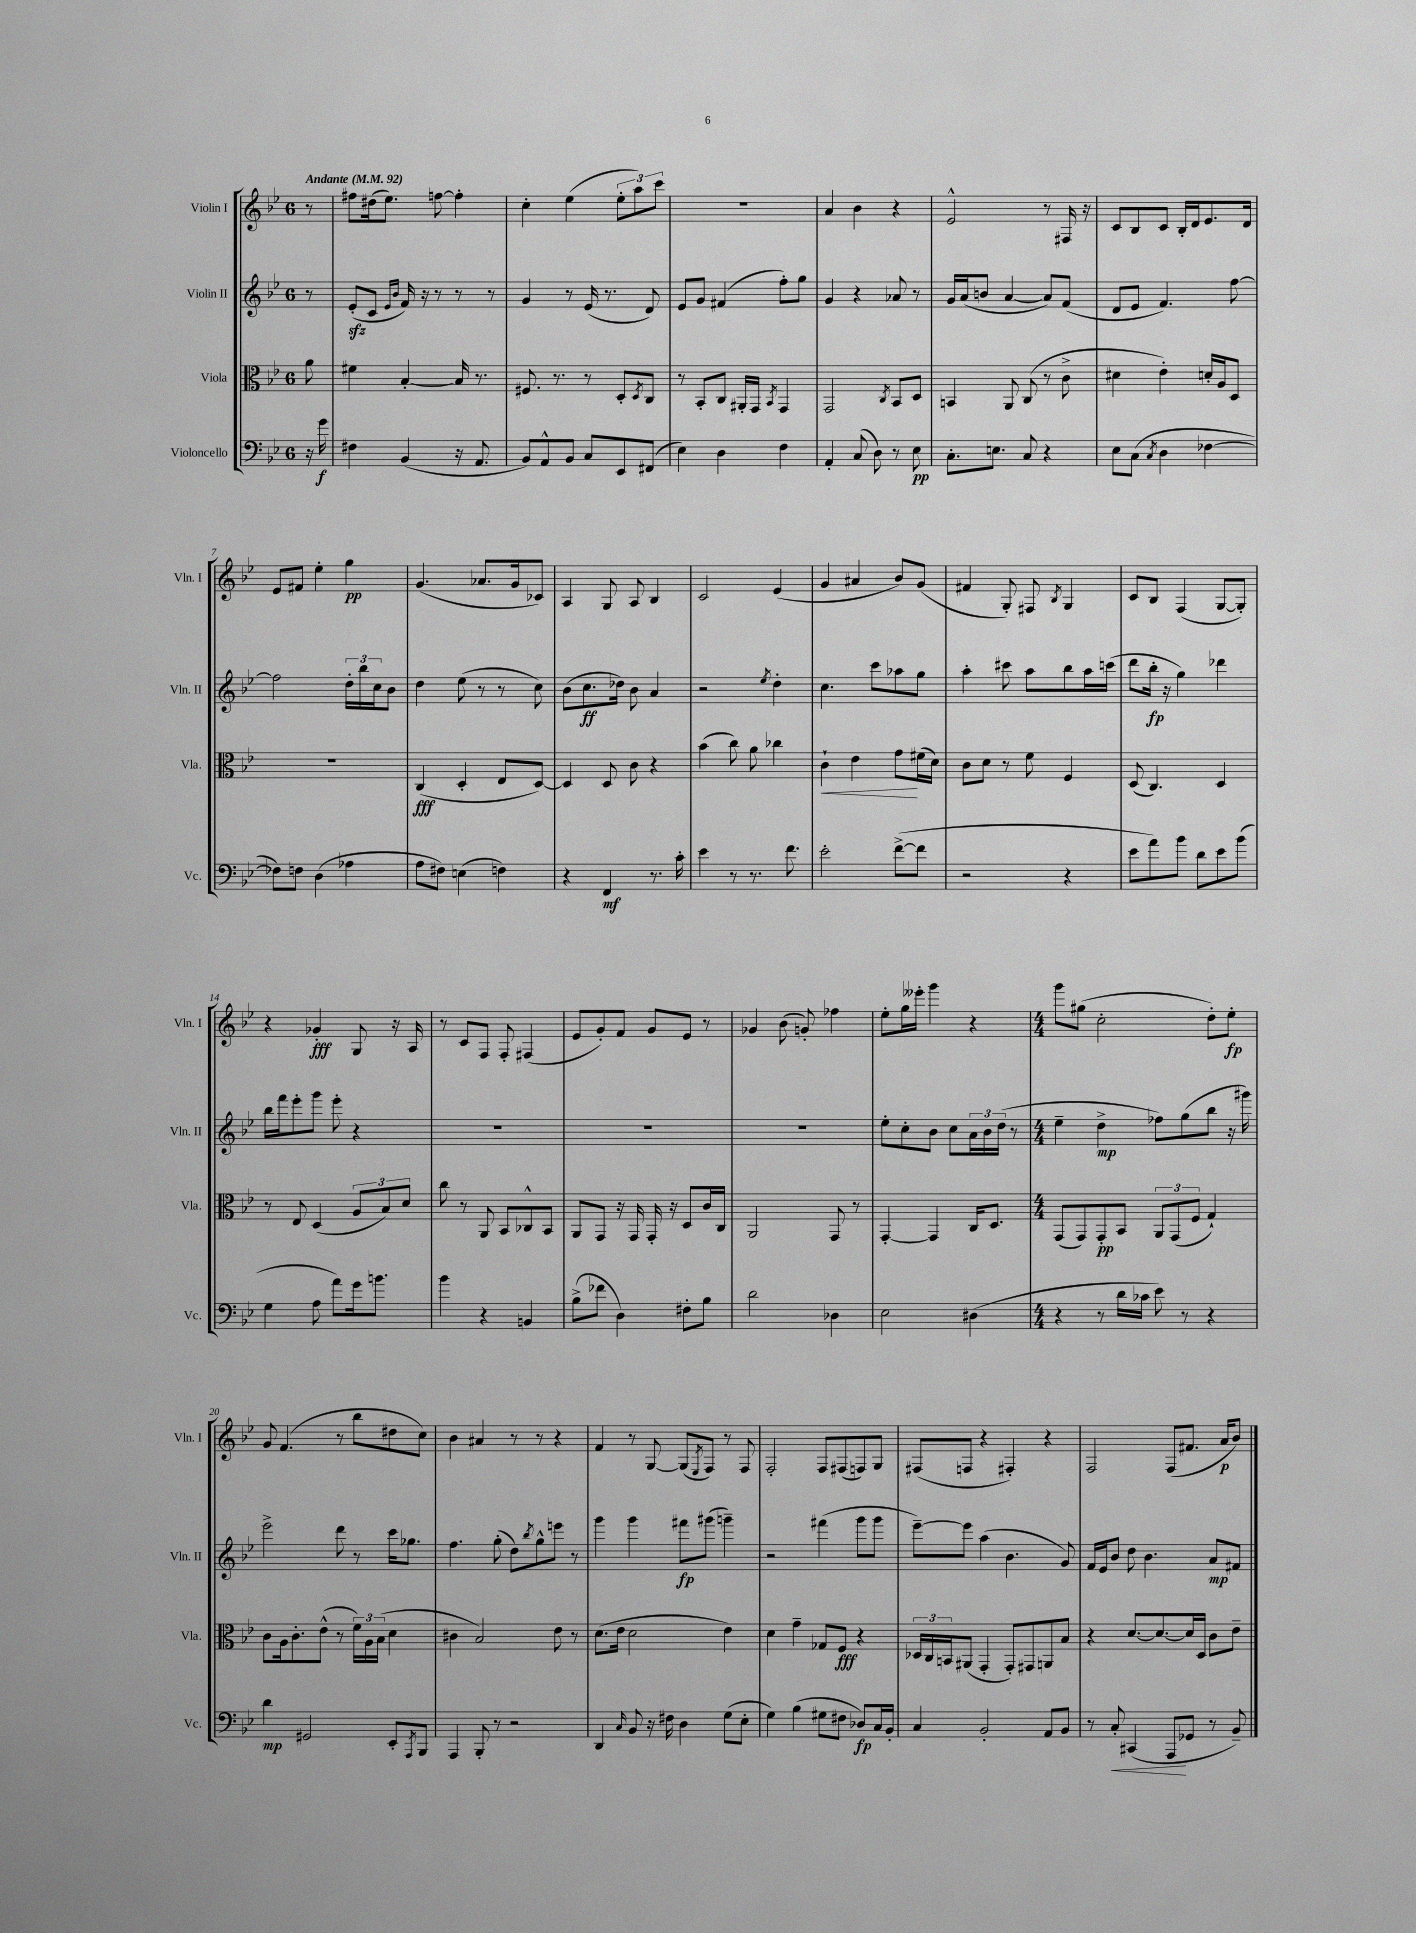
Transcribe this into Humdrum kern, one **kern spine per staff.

**kern	**kern	**kern	**kern
*staff4	*staff3	*staff2	*staff1
*clefF4	*clefC3	*clefG2	*clefG2
*k[b-e-]	*k[b-e-]	*k[b-e-]	*k[b-e-]
*M6/8	*M6/8	*M6/8	*M6/8
*MM92	*MM92	*MM92	*MM92
16r	8a\	8r	8r
16g\	.	.	.
=	=	=	=
4F#\	4f#\	(8e-'/L	8ff#\L
.	.	8c/J	(16dd#\k
.	.	.	8.ee-\J)
.	.	16qqe-/LL	.
.	.	16qqb-/JJ	.
(4BB-/	[4B-'/	16f/)	.
.	.	16r	.
.	.	8r	[8ff\
16r	16B-/]	8r	4ff'\]
8.AA/	8.r	.	.
.	.	8r	.
=	=	=	=
8BB-/L)	8.F#/	4g/	4cc'\
8AA^^/	.	.	.
.	8.r	.	.
8BB-/J	.	8r	(4ee-\
8C/L	8r	(16e-/	.
.	.	8.r	.
8EE-/	8D'/L	.	12ee-'\L
.	.	.	12aa\)
.	8qD/	.	.
(8FF#/J	8C/J	8d/)	.
.	.	.	12ccc\J
=	=	=	=
4E-\)	8r	8e-/L	2.r
.	8BB-'/L	8g/J	.
4D\	8C/J	(4f#/	.
.	16AA#'/LL	.	.
.	16GG/JJ	.	.
.	8qBB-/	.	.
4F\	4GG/	8ff'\L)	.
.	.	8gg\J	.
=	=	=	=
4AA'/	2GG/	4g/	4a/
(8C/	.	4r	4b-\
8D\)	.	.	.
.	8qC/	.	.
8r	8BB-/L	8a-/	4r
8E-\	8D/J	8r	.
=	=	=	=
8.C'\L	4BB/	16g/LL	2e-^^/
.	.	(16a/J	.
.	.	8b/J	.
8.E\J	.	.	.
.	8AA/	[4a/	.
8C/	(8C/	.	.
4r	8r	8a/]L)	8r
.	8c^\	(8f/J	16F#/
.	.	.	16r
=	=	=	=
8E-\L	4d#\	8d/L	8c/L
(8C\J	.	8e-/J	8B-/
8qC/	.	.	.
4D\	4e-'\)	4.f/)	8c/J
.	.	.	16B-'/LL
.	.	.	16d/J
[4F-\	16d'/LL	.	8.e-/
.	16A/J	.	.
.	8D/J	[8ff\	.
.	.	.	16d/Jk
=	=	=	=
8F-\]L)	2.r	2ff\]	8e-/L
8F\J	.	.	8f#/J
(4D\	.	.	4ee-'\
4A-\	.	24dd'\LL	4gg\
.	.	24bb-\	.
.	.	24cc\J	.
.	.	8b-\J	.
=	=	=	=
8A\L	(4C/	4dd\	(4.g/
8F#\J)	.	.	.
(4E\	4D'/	(8ee-\	.
.	.	8r	8.a-/L
4F\)	8E-/L	8r	.
.	.	.	16g/k
.	[8D/J)	8cc\)	8c-/J)
=	=	=	=
4r	4D/]	(8b-\L	4A/
.	.	8.cc\	.
4FF/	8D/	.	8G/
.	.	16dd-\Jk)	.
.	8c\	8b-\	8A/
8.r	4r	4a/	4B-/
16c'\	.	.	.
=	=	=	=
4e-\	(4b-\	2r	2c/
8r	8cc\)	.	.
8.r	8a\	.	.
.	.	8qee-/	.
.	4cc-\	4dd'\	(4e-/
8.f\	.	.	.
=	=	=	=
2e-'\	4c`\	4.cc\	4g/
.	4e-\	.	4a#/
.	.	8ccc\L	.
([8f^\L	8g\L	8aa-\	8b-/L)
8f\]J	(16f#\L	8gg\J	(8g/J
.	16d\JJ)	.	.
=	=	=	=
2r	8c\L	4aa'\	4f#/
.	8d\J	.	.
.	8r	8ccc#\	8G'/)
.	8f\	8aa\L	8F#/
.	.	.	8qB-/
4r	4F/	8bb-\	4G/
.	.	16aa\L	.
.	.	(16ccc\JJ	.
=	=	=	=
8e-\L	(8D/	8ddd\L	8c/L
8a\)	4.C/)	16bb-'\Jk	8B-/J
.	.	16r	.
8b-\J	.	4gg\)	(4F/
8d\L	.	.	.
8e-\	4D/	4ddd-\	[8G/L
(8b-\J	.	.	8G'/]J)
=	=	=	=
4G\	8r	16bb-\LL	4r
.	.	16fff\J	.
.	8E-/	8eee-'\	.
8A\	(4D/	8ggg\J	4g-'/
8a\L)	.	8eee-'\	.
16g\k	12A/L	4r	8G/
8.b\J	.	.	.
.	12B-/)	.	.
.	.	.	16r
.	12d/J	.	.
.	.	.	16A/
=	=	=	=
4b-\	8cc\	2.r	8r
.	8r	.	8c/L
4r	8AA/	.	8F/J
.	8BB-/L	.	8F'/
4BB/	8C-^^/	.	(4F#/
.	8BB-/J	.	.
=	=	=	=
(8B-^\L	8AA/L	2.r	8e-/L
8f-\J	8GG/J	.	8g'/)
4D\)	16r	.	8f/J
.	16GG/	.	.
.	16GG'/	.	8g/L
.	16r	.	.
8F#'\L	8D/L	.	8e-/J
8B-\J	16c/L	.	8r
.	16C/JJ	.	.
=	=	=	=
2d\	2AA/	2.r	4g-/
.	.	.	(8b-\
.	.	.	8g'/)
4D-\	8GG/	.	4ff-\
.	8r	.	.
=	=	=	=
2E-\	[4GG'/	8ee-'\L	8ee-'\L
.	.	8cc'\	16gg\L
.	.	.	16eee--'\JJ
.	4GG/]	8b-\J	4ggg\
.	.	8cc\L	.
(4D#\	16C/LK	24a\L	4r
.	.	24b-\	.
.	8.D/J	.	.
.	.	(24dd\JJ	.
.	.	8r	.
=	=	=	=
*M4/4	*M4/4	*M4/4	*M4/4
4r	(8GG/L	4ee-~\	8ggg\L
.	8GG/)	.	(8gg#\J
8r	8GG'/	4dd^\	2cc'\
16d\LL	8BB-/J	.	.
16c-\JJ	.	.	.
8e-\)	12AA/L	8ff-\L)	.
.	(12GG/	.	.
8r	.	(8gg\	.
.	12F/J	.	.
4r	4G`/)	8bb-\J	8dd'\L)
.	.	16r	8ee-'\J
.	.	16ggg#\)	.
=	=	=	=
4d\	8c\L	2eee-^\	8g/
.	16A\k	.	(4.f/
.	8.c'\	.	.
2GG#/	.	.	.
.	(8e-^^\J	.	.
.	8r	8ddd\	8r
.	24f\LL)	8r	8bb-\L
.	24A\	.	.
.	(24B-\JJ	.	.
8EE-'/L	4d\	16ccc\LK	8dd#\
.	.	8.gg-\J	.
8qAAA/	.	.	.
8BBB-/J	.	.	8cc\J)
=	=	=	=
4AAA/	4c#\	4.ff\	4b-\
8BBB-'/	2B-/)	.	4a#/
8r	.	(8gg'\	.
2r	.	8dd\L)	8r
.	.	8qbb-/	.
.	.	8gg^^\	8r
.	8e-\	8eee\J	4r
.	8r	8r	.
=	=	=	=
4DD/	(8.d\L	4ggg\	4f/
.	16e-\Jk	.	.
16qqC/	.	.	.
8BB-/	2d\	4ggg\	8r
16r	.	.	[8G/
16F#\	.	.	.
4D\	.	8fff#\L	(8G/]L
.	.	.	8qE-/
.	.	(8ggg#\J	8F/J)
(8G\L	4e-\)	4ggg~\)	8r
8E-'\J	.	.	8F/
=	=	=	=
4G\)	4d\	2r	2F'/
(4B-\	4g~\	.	.
8G#\L	8G-/L	(4fff#\	8F/L
8F#\J	8F/J	.	(8F#/
8D-/L)	4r	8ggg\L	8F/)
16C/L	.	8ggg\J	8G/J
16BB-'/JJ	.	.	.
=	=	=	=
4C/	24D-/LL	[8eee-~\L)	(8F#/L
.	24C/	.	.
.	24BB/J	.	.
.	(8AA#/J	8eee-\]J	8F/J
2BB-'/	4GG'/	(4aa\	4r
.	8GG'/L)	4.b-\	4F#'/)
.	8GG#/	.	.
8AA/L	8AA/	.	4r
8BB-/J	8B-/J	8g/)	.
=	=	=	=
8r	4r	16f/LL	2F/
.	.	16e-/J	.
8C'/	.	8b-/J	.
(4CC#/	[8.d/L	8dd\	.
.	.	4.b-\	.
.	8.d/_	.	.
8AAA/L	.	.	(8F/L
8GG-/J	16d/]L	.	8.f#/J
.	16D/JJ	.	.
8r	8c\L	8a/L	.
.	.	.	16a/LK
8BB-~/)	8e-~\J	8f#/J	8b-/J)
==	==	==	==
*-	*-	*-	*-
